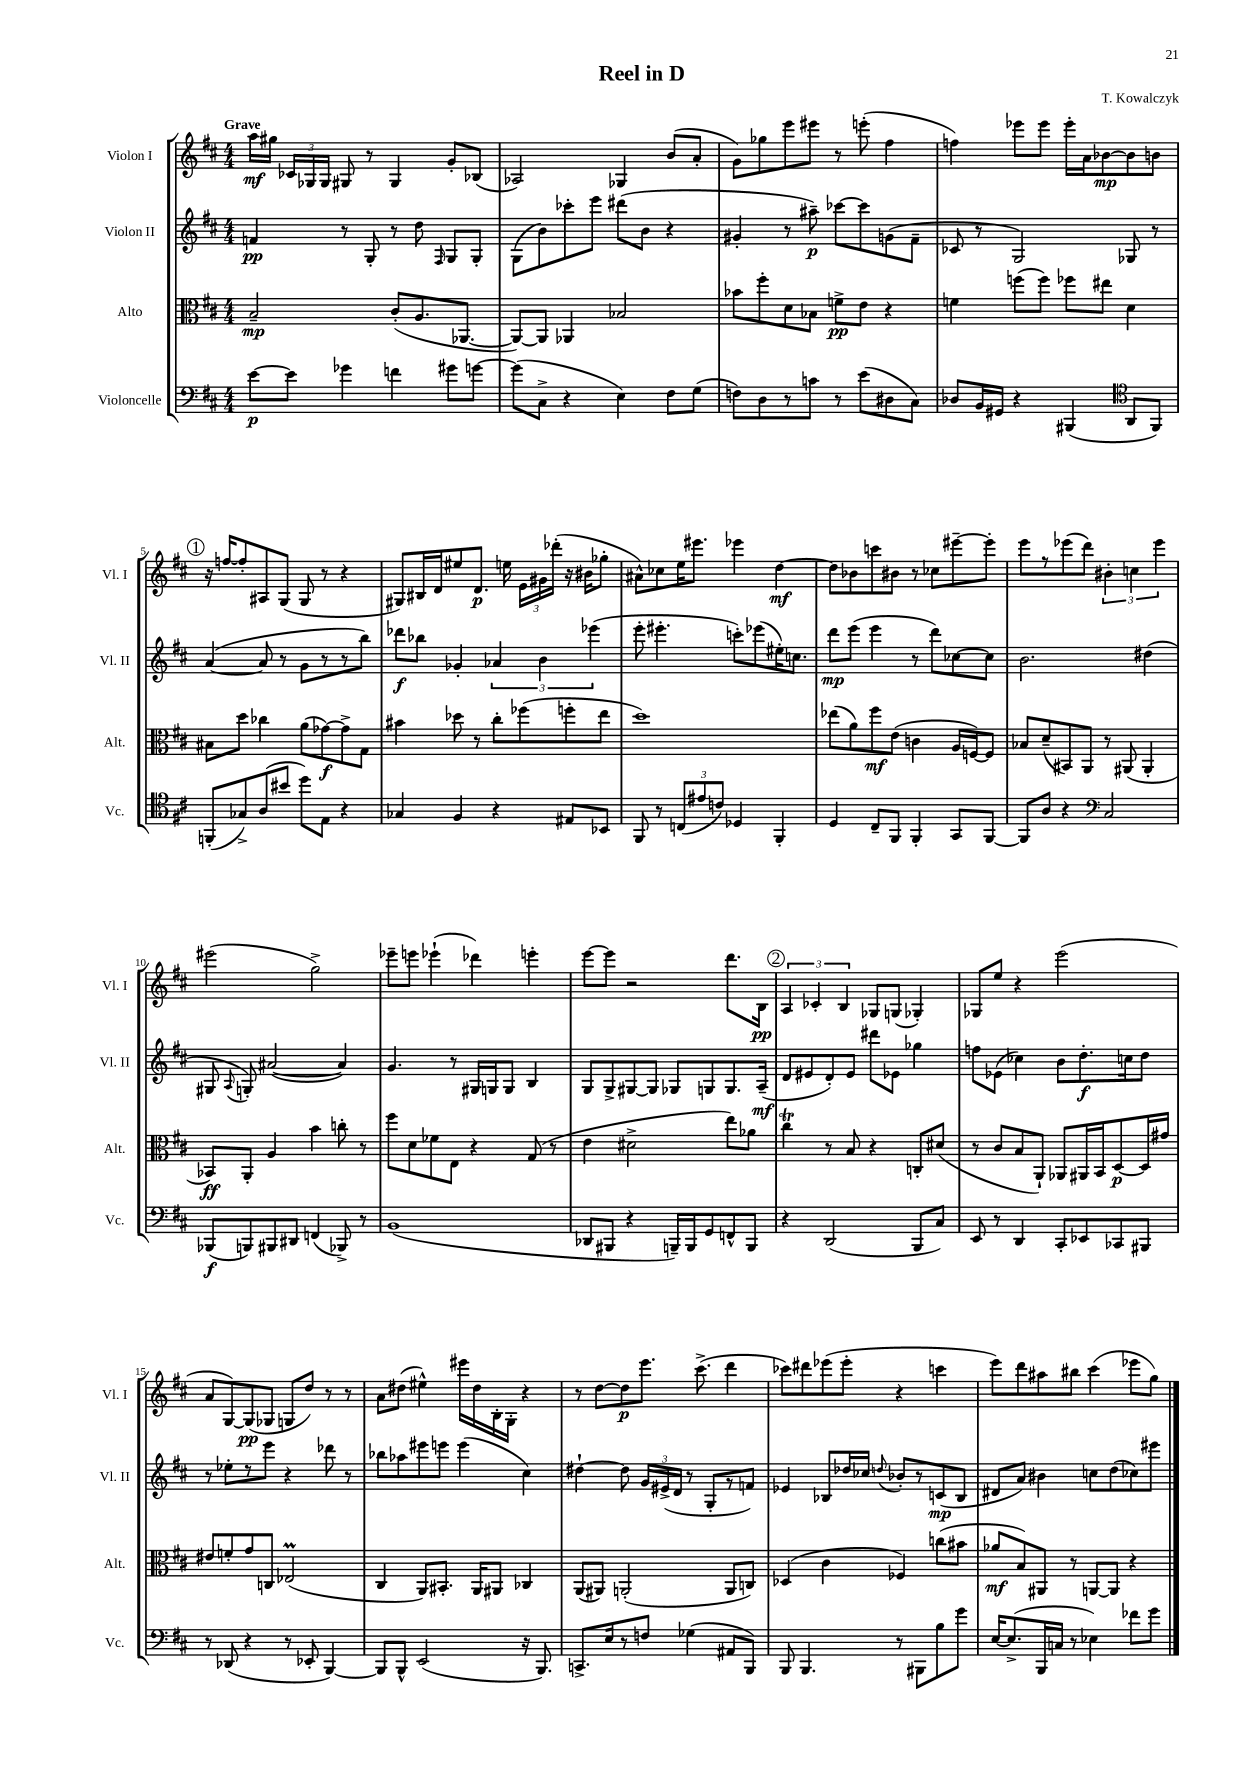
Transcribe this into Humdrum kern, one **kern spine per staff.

**kern	**kern	**kern	**kern
*staff4	*staff3	*staff2	*staff1
*clefF4	*clefC3	*clefG2	*clefG2
*k[f#c#]	*k[f#c#]	*k[f#c#]	*k[f#c#]
*M4/4	*M4/4	*M4/4	*M4/4
[8e	2B~	4f	16aa
.	.	.	16gg#
8e]	.	.	24c-
.	.	.	24G-
.	.	.	24G-
4g-	.	8r	8G#
.	.	8G'	8r
4f	(8c#'	8r	4G#
.	8.A	8dd	.
.	.	16qqF#	.
8g#	.	8G	8g'
.	[8.AA-	.	.
[8g	.	8G'	(8B-
=	=	=	=
(8g]	8AA-_)	(8G	2A-)
8C#^	8AA-]	8b)	.
4r	4AA-	8ccc-'	.
.	.	8eee	.
4E)	2B-	(8ddd#	4G-
.	.	8b	.
8F#	.	4r	(8b
(8G	.	.	8a'
=	=	=	=
8F)	8b-	4g#'	8g)
8D	8ff#'	.	8gg-
8r	8d	8r	8eee
8c	8B-	8aa#~)	8eee#
8r	8f^	[8ccc-	8r
(8e	8e	8ccc-]	(8eee'
8D#	4r	(8g	4ff#
8C#)	.	8f#~	.
=	=	=	=
8D-	4f	8c-	4ff)
16BB	.	8r	.
16GG#	.	.	.
4r	(8ff	2G)	8eee-
.	8ff)	.	8eee-
(4BBB#	8ff-	.	16eee-'
.	.	.	16a
.	8ee#	.	[8b-
*clefC4	*	*	*
8AA	4d	8G-	8b-]
8FF#)	.	8r	8b
=	=	=	=
(8FF'	8B#	([4a	16r
.	.	.	[16ff
8G-^)	8dd	.	8ff']
(8A	4cc-	8a]	8A#
8b#	.	8r	(8G
8dd)	(8a	8g	8G
8E	[8g-)	8r	8r
4r	8g-^]	8r	4r
.	8G	8bb)	.
=	=	=	=
4G-	4b#	8ddd-	8G#)
.	.	8bb-	16B#
.	.	.	16d
4F#	8dd-	4g-'	8ee#
.	8r	.	8.d
4r	8cc#'	6a-	.
.	.	.	16ee
.	(8ff-	.	24e
.	.	6b	24g#
.	.	.	(24ddd-'
8E#	8ff'	.	16r
.	.	.	16b#
.	.	(6eee-	.
8BB-	8ee	.	8gg-'
=	=	=	=
8FF#	1dd)	8eee'	8a#^^)
8r	.	4.eee#'	8cc-
(12C	.	.	16ee
.	.	.	8.eee#
12e#	.	.	.
12c)	.	.	.
4D-	.	8ccc')	4eee-
.	.	(8eee-	.
4FF#'	.	16ee#')	[4dd
.	.	8.cc	.
=	=	=	=
4D	(8ee-	8ddd	8dd]
.	8a)	(8eee	8b-
8C#~	8ff#	4eee	8ccc
8FF#	(8e	.	8b#
4FF#'	4c	8r	8r
.	.	8ddd)	8cc-
8GG	16A	[8cc-	[8eee#~
.	[16F)	.	.
[8FF#	8F]	8cc-]	8eee#']
=	=	=	=
8FF#]	8B-	2.b	8eee
8A	(8d~	.	8r
4r	8BB#)	.	(8eee-
.	8AA	.	8ddd)
*clefF4	*	*	*
2C#	8r	.	6b#'
.	(8AA#	.	.
.	.	.	6cc
.	4AA#'	(4dd#	.
.	.	.	6eee-
=	=	=	=
(8BBB-	8BB-)	8G#	(2eee#
.	.	8qqA	.
8BBB)	8AA'	8G')	.
8BBB#	4A	([2a#	.
8DD#	.	.	.
(4FF	4b	.	2gg^)
8BBB-^)	8cc'	4a#])	.
8r	8r	.	.
=	=	=	=
(1BB	8ff#	4.g	8eee-~
.	8d	.	8eee
.	8f-	.	(4eee-`
.	8E	8r	.
.	4r	16G#	4ddd-)
.	.	16G	.
.	.	8G	.
.	(8G	4B	4eee'
.	8r	.	.
=	=	=	=
8DD-	4e	8G	[8eee
8BBB#	.	8G^	8eee]
4r	2d#^	[8G#	2r
.	.	8G#]	.
16BBB~)	.	8G-	.
16BBB	.	.	.
8GG	.	8G	.
8FF^^	8ee)	8.G	8.ddd
8BBB	8a-	.	.
.	.	(16A~	16B
=	=	=	=
4r	4cc#	8d	6A
.	.	8e#	.
.	.	.	6c-'
(2DD	8r	8d')	.
.	.	.	6B
.	8B	8e#	.
.	4r	8ddd#	8G-
.	.	8e-	(8G
8BBB	8C'	4gg-	4G-')
8C#)	(8d#	.	.
=	=	=	=
8EE	8r	8ff	8G-
8r	8c#	(8e-	8ee
4DD	8B	4cc-)	4r
.	8AA`)	.	.
8CC#'	8AA-	8b	(2eee
8EE-	16AA#	8.dd'	.
.	16BB	.	.
8CC-	[8D	.	.
.	.	16cc	.
8BBB#	16D]	8dd	.
.	16g#	.	.
=	=	=	=
8r	8e#	8r	8a
(8DD-	8f'	8ee-'	[8G)
4r	8g	8r	(8G]
.	8C	8eee	8G-
8r	(2E-	4r	8G
8EE-'	.	.	8dd)
[4BBB)	.	8ddd-	8r
.	.	8r	8r
=	=	=	=
8BBB]	4C#	8bb-	8a
8BBB^^	.	8aa-	(8dd#
(2EE	8AA)	8eee#	4ee#^^)
.	8.BB#'	8eee	.
.	.	(4eee	16eee#
.	16AA	.	16dd#
.	8AA#	.	16B'
.	.	.	16G'
16r	4C-	4cc#)	4r
8.BBB)	.	.	.
=	=	=	=
8.CC^	(8AA	[4dd#`	8r
.	8AA#)	.	[8dd
16E	.	.	.
8r	(2AA'	8dd#]	8dd]
8F	.	24g	8.eee
.	.	(24e#^	.
.	.	24d	.
(4G-	.	8r	.
.	.	.	(8.ccc#^
.	.	8G'	.
8AA#	8AA	8r	4ddd
8BBB)	8C)	8f)	.
=	=	=	=
8BBB	(4D-	4e-	8ccc-)
4.BBB	.	.	8ddd#
.	4c#	8B-	(8eee-
.	.	16dd-	8eee-'
.	.	16cc-	.
.	.	8qqdd	.
8r	4F-)	8b-'	4r
8BBB#	.	8r	.
8B	(8cc	(8c	4ccc
8g	8b#	8B-	.
=	=	=	=
[16E	8a-	8d#	8eee)
(8.E^]	.	.	.
.	8B)	8a)	8ddd
16BBB	8AA#	4b#	8aa#
16C	.	.	.
8r	8r	.	8bb#
4E-)	[8AA	8cc	(4ccc#
.	8AA]	(8dd	.
8f-	4r	8cc-)	8eee-
8g	.	8eee#	8gg)
==	==	==	==
*-	*-	*-	*-
